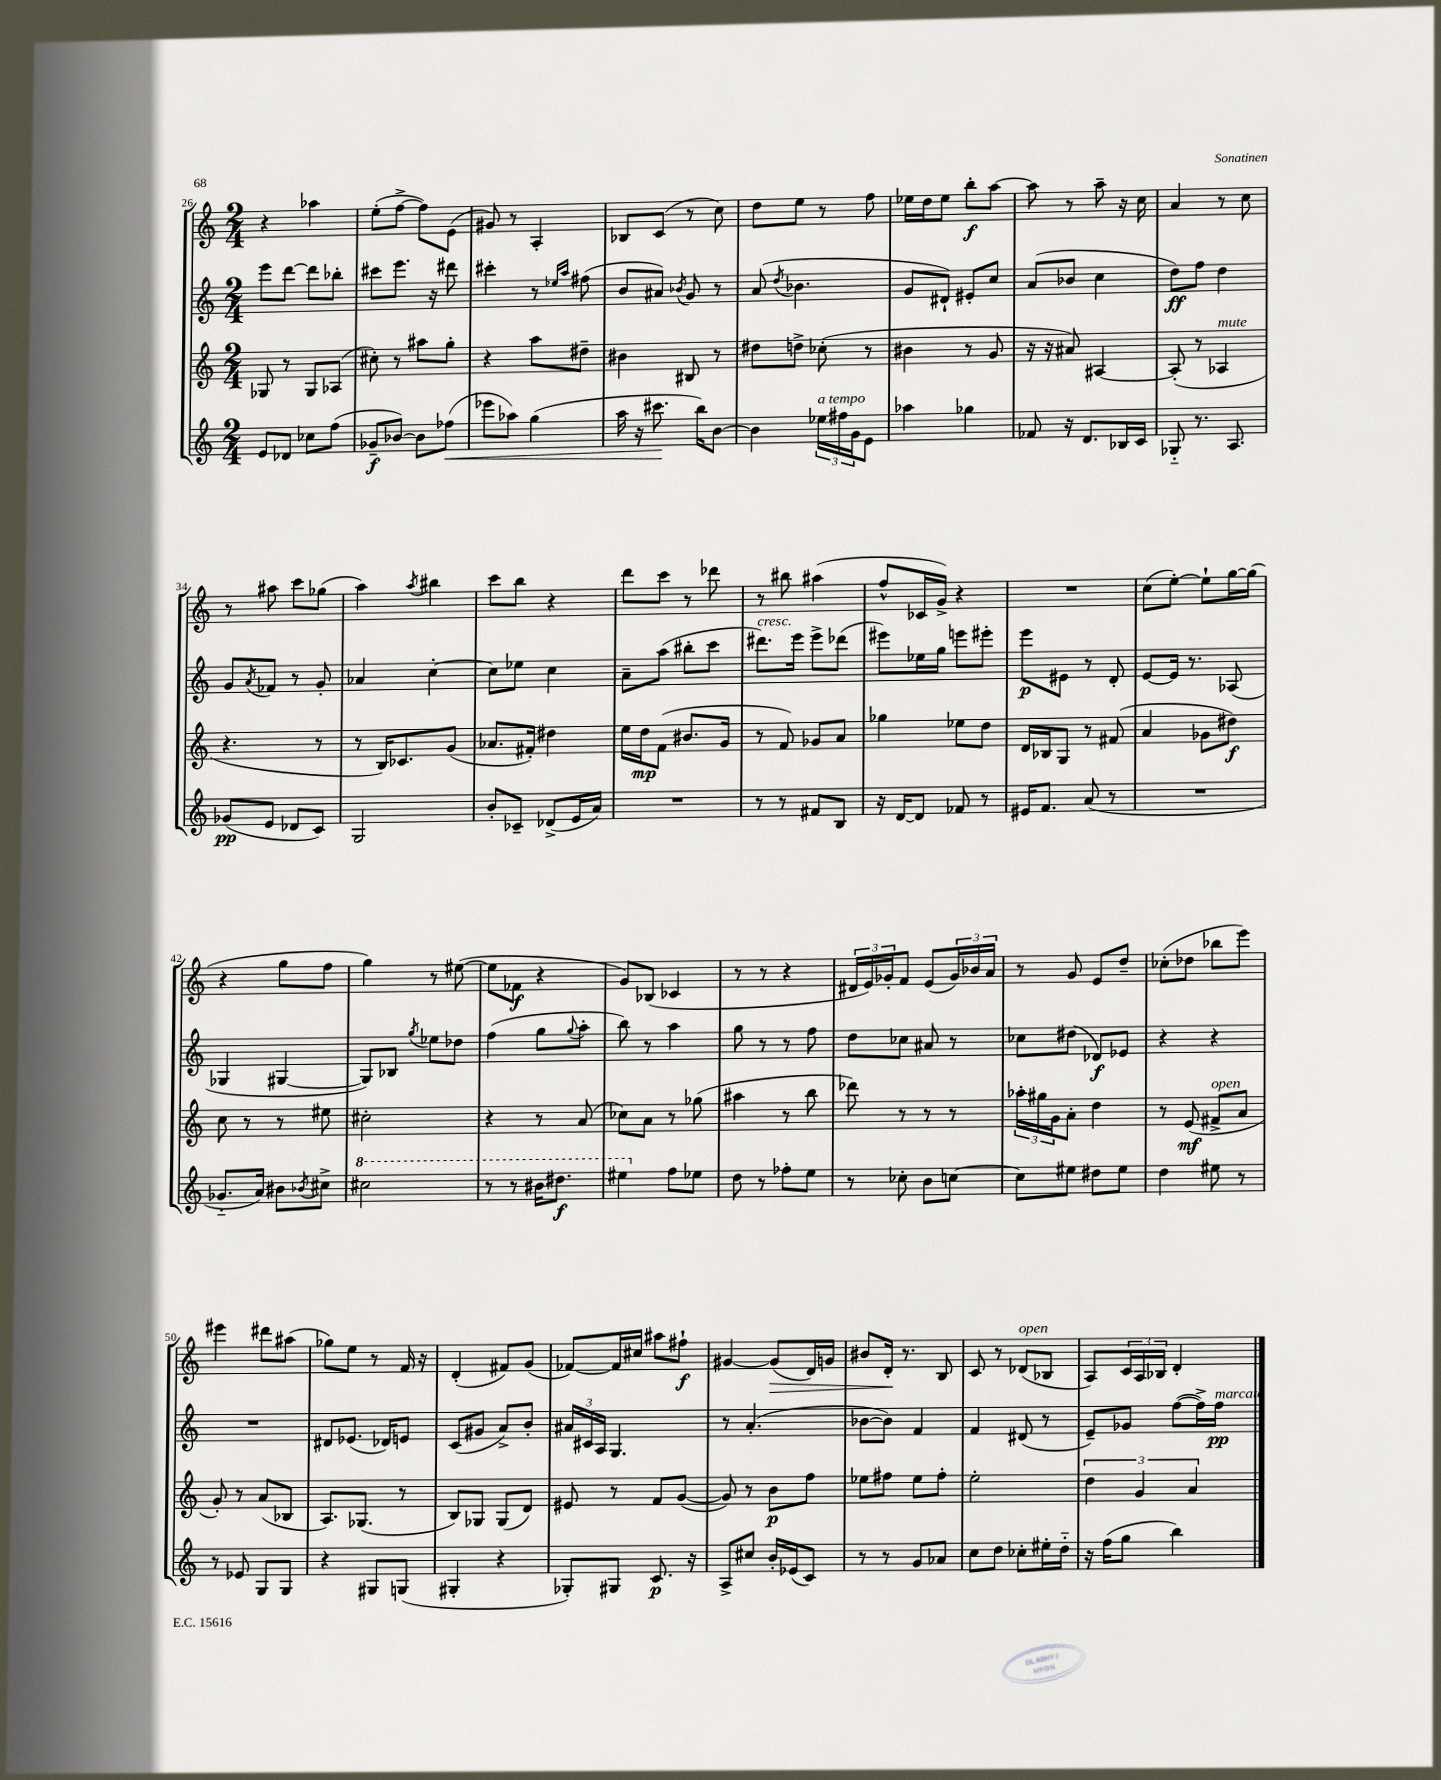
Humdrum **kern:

**kern	**kern	**kern	**kern
*staff4	*staff3	*staff2	*staff1
*clefG2	*clefG2	*clefG2	*clefG2
*k[]	*k[]	*k[]	*k[]
*M2/4	*M2/4	*M2/4	*M2/4
8e/L	8G-/	8eee\L	4r
8d-/J	8r	[8ddd\J	.
8cc-\L	8G-/L	8ddd\]L	4aa-\
(8ff\J	(8A-/J	8bb-'\J	.
=	=	=	=
8g-~/L	8cc#'\)	8ccc#\L	(8ee'\L
[8b-/J)	8r	8.eee\J	[8ff^\J
8b-\]L	8aa#\L	.	8ff\]L)
.	.	16r	.
(8ff-\J	8gg'\J	8ddd#\	(8e\J
=	=	=	=
8eee-\L	4r	4ccc#'\	8g#/)
8aa-\J)	.	.	8r
(4gg\	8aa\L	8r	4A'/
.	.	16qqee-/LL	.
.	.	16qqaa/JJ	.
.	8dd#~\J	(8ff#\	.
=	=	=	=
16aa\	4b#\	8b/L	8B-/L
16r	.	.	.
8.ccc#\	.	8a#/J)	(8c/J
.	.	8qb-/	.
.	8B#/	8g/	8r
16bb\LK)	.	.	.
[8b\J	8r	8r	8cc\)
=	=	=	=
4b\]	8dd#\L	(8a/	8dd\L
.	.	8qdd/	.
.	8dd^\J	4.b-\	8ee\J
24ee-\LL	(8cc-'\	.	8r
24ff#\	.	.	.
24g\J	.	.	.
8e\J	8r	.	8ff\
=	=	=	=
4aa-\	4b#\	8g/L	16ee-\LL
.	.	.	16dd\J
.	.	8d#`/J)	8ee-\J
4gg-\	8r	8e#'/L	8bb'\L
.	8g/	8cc/J	[8aa\J
=	=	=	=
8f-/	16r	(8a/L	8aa\]
.	16r	.	.
16r	8a#/)	8b-/J	8r
8.d/L	.	.	.
.	[4A#/	4cc\	8aa~\
16B-/L	.	.	16r
16c/JJ	.	.	16cc\
=	=	=	=
8G-'~/	(8A#'/]	8dd\L)	4a/
8.r	8r	8ff\J	.
.	4A-/	4dd\	8r
8.A/	.	.	.
.	.	.	8cc\
=	=	=	=
(8g-/L	4.r	8g/L	8r
.	.	8qa/	.
8e/J	.	8f-/J	8aa#\
8d-/L	.	8r	8ccc\L
8c/J)	8r	8g'/	(8gg-\J
=	=	=	=
2G/	8r	4a-/	4aa\)
.	16B/LK)	.	.
.	8.c-/	.	.
.	.	.	8qaa/
.	.	[4cc'\	4bb#\
.	(8g/J	.	.
=	=	=	=
8b'/L	8.a-/L	8cc\]L	8ccc\L
8c-~/J	.	8ee-\J	8bb\J
.	16f#'/Jk)	.	.
(8d-^/L	4dd#\	4cc\	4r
16e/L	.	.	.
16a/JJ)	.	.	.
=	=	=	=
2r	16ee\LL	8a~\L	8ddd\L
.	16dd\J	.	.
.	(8f\J	(8aa\J	8ccc\J
.	8.b#/L	8bb#'\L	8r
.	.	8ccc\J	8ddd-\
.	16g/Jk	.	.
=	=	=	=
8r	8r	8.ddd#\L)	8r
8r	8f/)	.	8bb#\
.	.	16eee\Jk	.
8f#/L	8g-/L	8eee^\L	(4aa#\
8B/J	8a/J	(8ddd-\J	.
=	=	=	=
16r	4gg-\	8eee#\L)	8ff^^/L
[16d/LK	.	.	.
8d/]J	.	16ee-\L	16c-/L
.	.	16gg\JJ	16g^/JJ)
8f-/	8ee-\L	8eee\L	4r
8r	8dd\J	8eee#'\J	.
=	=	=	=
16e#/LK	16d/LL	8eee\L	2r
8.f/J	16B-/J	.	.
.	8G/J	8e#\J	.
(8a/	8r	8r	.
8r	(8f#/	8d'/	.
=	=	=	=
2r	4a/	[8e/L	(8cc\L
.	.	16e/]Jk	[8ee'\J)
.	.	8.r	.
.	8g-\L	.	8ee`\]L
.	8dd#\J)	(8A-/	[16gg\L
.	.	.	(16gg\]JJ
=	=	=	=
8.g-'~/L	8cc\	4G-/	4r
.	8r	.	.
16a/Jk)	.	.	.
8b#\L	8r	[4G#/	8gg\L
8qb-/	.	.	.
8cc#^\J	8ee#\	.	8ff\J
=	=	=	=
2ccc#\	2cc#'\	8G#/]L)	4gg\)
.	.	8B-/J	.
.	.	8qgg/	.
.	.	8ee-\L	8r
.	.	8dd-\J	([8ee#\
=	=	=	=
8r	4r	(4ff\	8ee#\]L
8r	.	.	8f-\J
16bb#\LK	8r	8gg\L	4r
8.ddd#\J	.	.	.
.	.	8qqgg/	.
.	(8a/	8aa'\J	.
=	=	=	=
4eee#\	8cc-\L)	8bb\)	8g/L)
.	8a\J	8r	(8B-/J
8ff\L	8r	4aa\	4c-/
8ee-\J	(8gg-\	.	.
=	=	=	=
8dd\	4aa#\	8gg\	8r
8r	.	8r	8r
8ff-'\L	8r	8r	4r
8ee\J	8bb\	8ff\	.
=	=	=	=
8r	8ddd-\)	8dd\L	24d#/LL
.	.	.	24e/)
.	.	.	24g-'/J
8cc-'\	8r	8cc-\J	8f/J
8b\L	8r	8a#/	(8e/L
[8cc\J	8r	8r	24g-/L)
.	.	.	24b-/
.	.	.	24a/JJ
=	=	=	=
8cc\]L	24aa-'\LL	8cc-\L	8r
.	24gg#\	.	.
.	24g\J	.	.
8ee#\J	8a'\J	(8dd#\J	8g/
8dd#\L	4dd\	8d-/L)	8e/L
8ee#\J	.	8e-/J	8dd~/J
=	=	=	=
4dd\	8r	4r	(8cc-'\L
.	(8e/	.	8dd-\J
8ee#\	8f#^/L	4r	8bb-\L
8r	8a/J	.	8eee\J)
=	=	=	=
8r	8g'/)	2r	4eee#\
8e-/	8r	.	.
8G/L	(8a/L	.	8ddd#\L
8G/J	8B-/J	.	(8aa#\J
=	=	=	=
4r	8.A/L)	8d#/L	8gg-\L)
.	.	(8.e-/J	8ee\J
.	(8.G-/J	.	.
8G#/L	.	.	8r
.	.	16d-/LK)	.
(8G/J	8r	8e/J	16f/
.	.	.	16r
=	=	=	=
4G#'/	8B/L)	(8c/L	(4d'/
.	8G-/J	8g#/J	.
4r	(8G-/L	8a^/L)	8f#/L)
.	8d/J)	8b'/J	(8g/J
=	=	=	=
8G-'/L)	8e#/	24a#/LL	[8f-/L)
.	.	24c#/	.
.	.	24A/JJ	.
8G#/J	8r	4.G/	16f-/]L
.	.	.	16cc#/JJ
8.c/	8f/L	.	8aa#\L
.	([8g/J	.	8ff#`\J
16r	.	.	.
=	=	=	=
8A^/L	8g/])	8r	[4g#/
8cc#/J	8r	(4.a'/	.
16b'/LL	8b\L	.	(8g#/]L
(16e-/J	.	.	.
8c/J)	8ff\J	.	16d/L)
.	.	.	16g/JJ
=	=	=	=
8r	8ee-\L	[8b-\L	8b#/L
8r	8ff#\J	8b-\]J)	16d'/Jk
.	.	.	8.r
8g/L	8ee-\L	4f/	.
8a-/J	8ff#'\J	.	8B/
=	=	=	=
8cc\L	2ee'\	4f/	8c/
8dd\J	.	.	8r
8cc-'\L	.	(8d#/	(8d-/L
16ee#'\L	.	8r	8B-/J
16dd'~\JJ	.	.	.
=	=	=	=
16r	6dd\	8e~/L)	8A/L)
(16ff\LK	.	.	.
8gg\J	.	8g-/J	24c/L
.	6g/	.	24A/
.	.	.	24B-/JJ
4bb\)	.	([8ff\L	4d'/
.	6a/	.	.
.	.	16ff^\]L)	.
.	.	16ff\JJ	.
==	==	==	==
*-	*-	*-	*-
